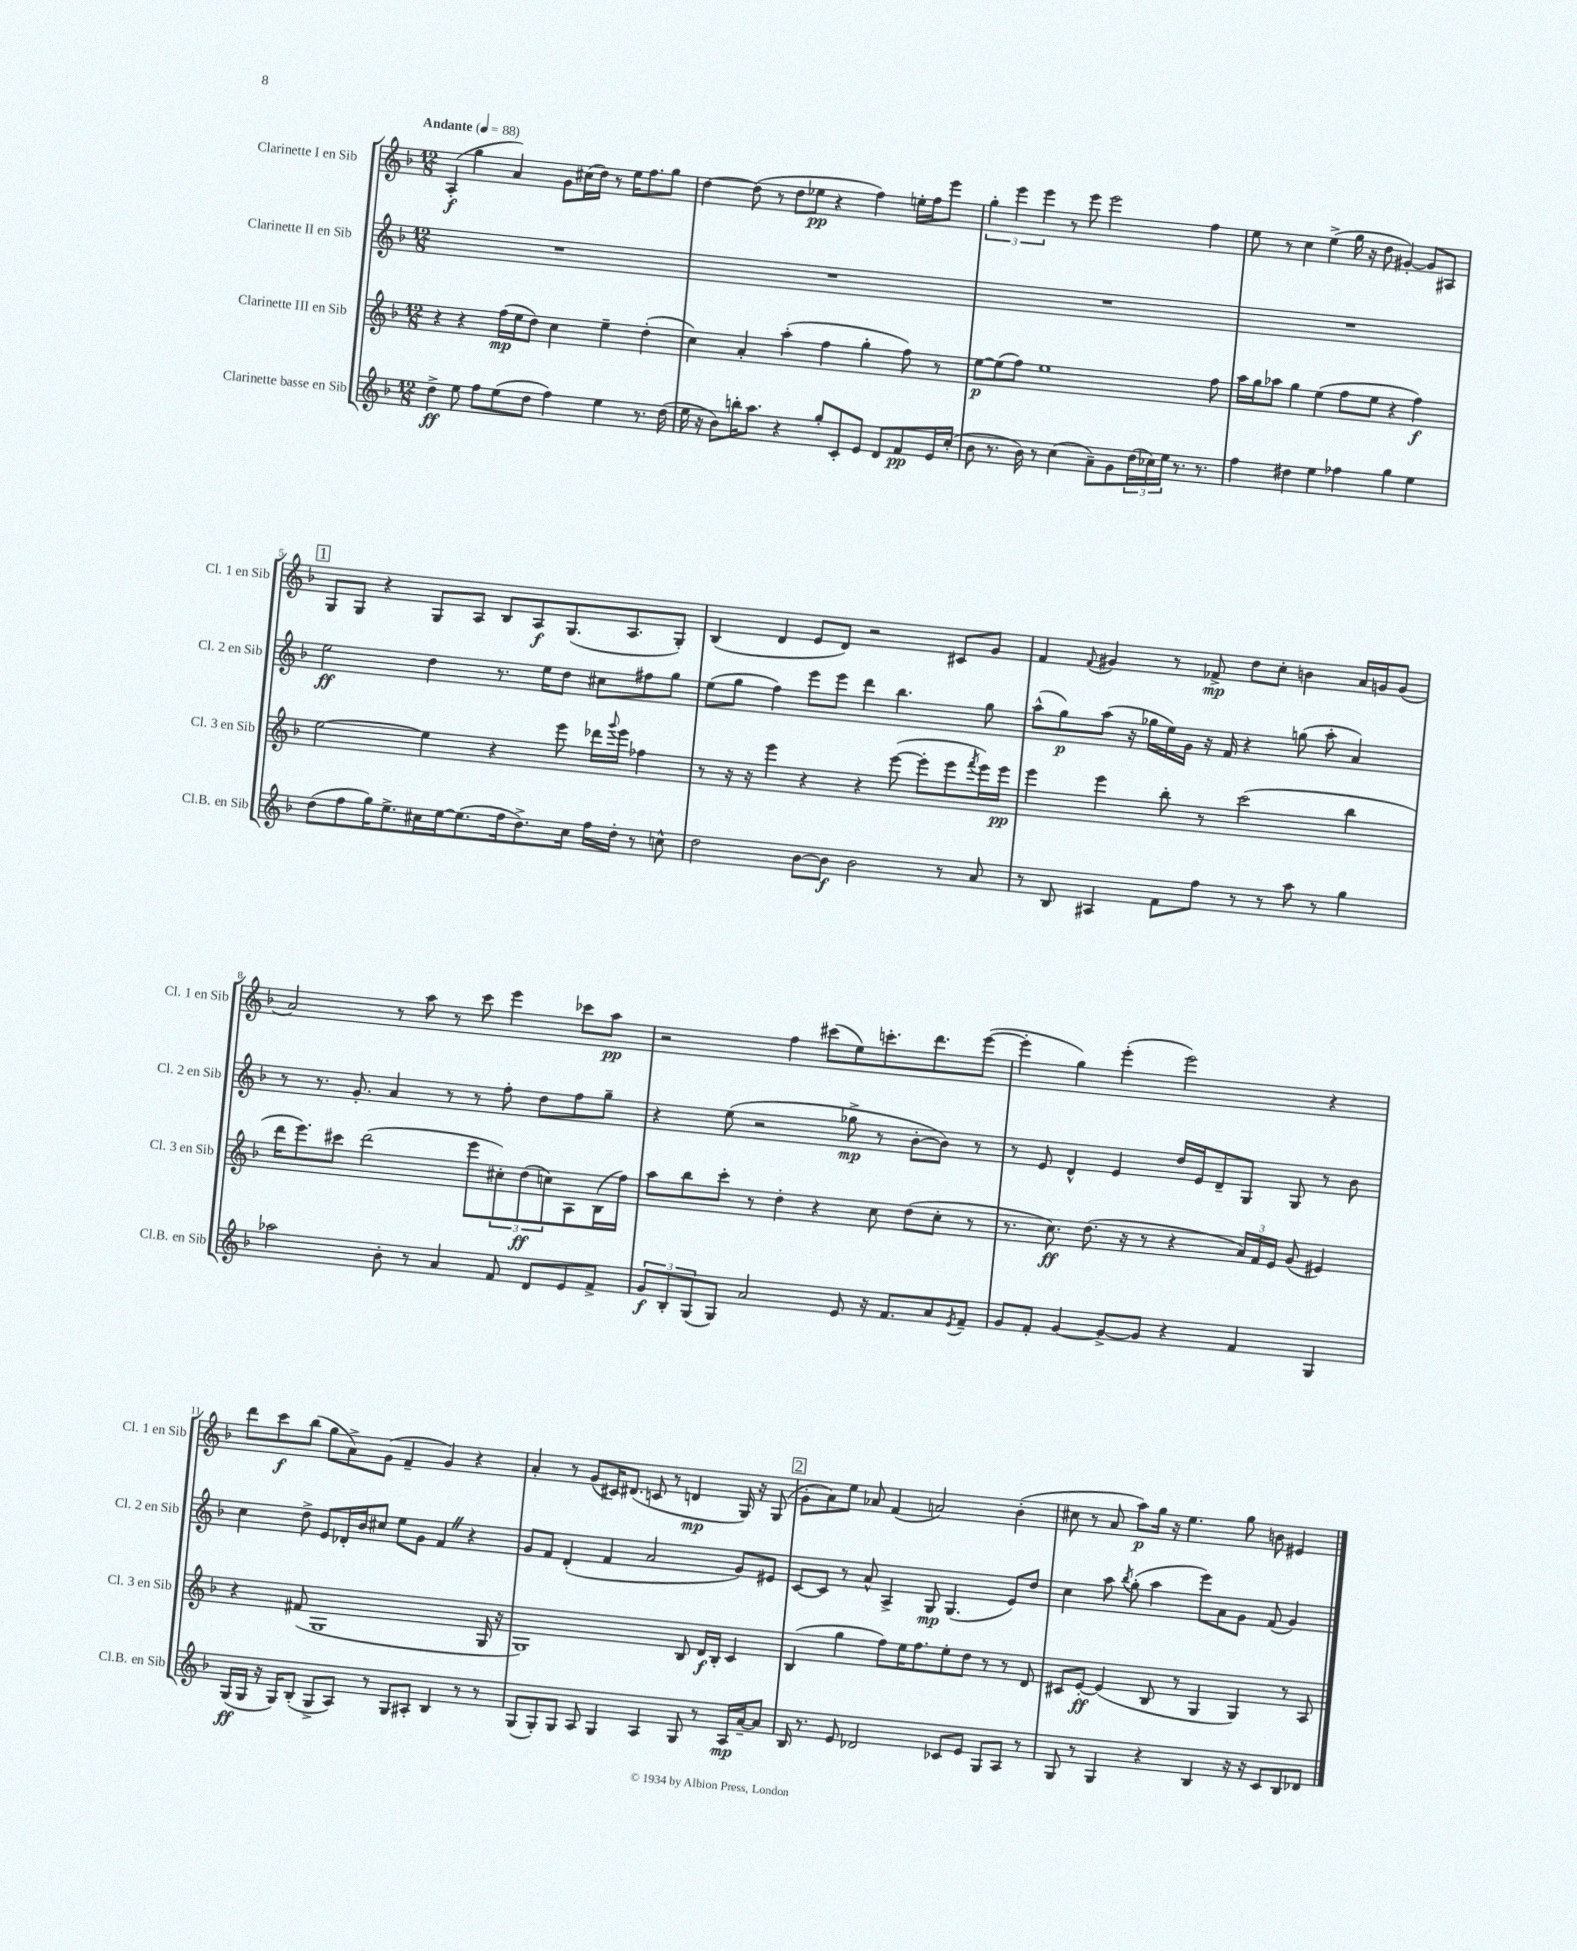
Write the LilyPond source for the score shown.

<<
\new StaffGroup <<
\new Staff = "s0" \with { instrumentName = "Clarinette I en Sib" shortInstrumentName = "Cl. 1 en Sib" } {
    \clef treble \key f \major \numericTimeSignature \time 12/8 \tempo "Andante" 4 = 88
    a4-.\f( g''4 a'4) g'8 cis''16( d''16) r8 e''16 f''8. g''8 |
    d''4~ d''8( r8 d''8 ees''8\pp r4 f''4) e''16-. f''16 e'''8 |
    \tuplet 3/2 { g''4-. e'''4 e'''4 } r8 e'''8 e'''2 f''4 |
    e''8 r8 c''4 e''4->( g''16 r16 d''8 gis'4~-.) gis'8 ais8 |
    \mark \markup { \box "1" } g8 g8 r4 g8 a8 bes8 a8\f g8.( a8. g8-.) |
    bes4( d'4 e'8 d'8) r2 cis'8 g'8 |
    f'4 \appoggiatura { f'8 } gis'4 r8 fes'8->\mp d''8 c''8-. b'4 a'16 g'16 g'8( |
    a'2) r8 a''8 r8 c'''8 e'''4 ces'''8 a''8\pp |
    r2 f''4 cis'''8( e''8) c'''8.-. d'''8. e'''8~( |
    e'''4-. g''4) e'''4-.( e'''2) r4 |
    d'''8 c'''8\f bes''8( g''8 a'8->) g'8( f'4-- g'4) r4 |
    a'4-. r8 g'8( cis'16) dis'8.( c'8 r8 d'4\mp g16) r16 g8( |
    \mark \markup { \box "2" } g'8-. a'8) e''8 aes'8 f'4( a'2) bes'4-.( |
    cis''8 r8 a'8 a''8\p) g''16 r16 e''4. g''8 b'8 eis'4 \bar "|." |
}
\new Staff = "s1" \with { instrumentName = "Clarinette II en Sib" shortInstrumentName = "Cl. 2 en Sib" } {
    \clef treble \key f \major \numericTimeSignature \time 12/8
    R1. |
    R1. |
    R1. |
    R1. |
    \mark \markup { \box "1" } e''2\ff d''4 r8. e''16 d''8 cis''8 fis''8 g''8 |
    e''8( g''8 f''4) e'''8 e'''8 d'''4 bes''4. g''8 |
    a''8-^( g''8\p) a''8( r16 ges''16 e''16) g'16 r16 f'16 r4 g''8( a''8-. a'4) |
    r8 r8. g'8.-. a'4 r8 r8 f''8-. d''8 f''8 g''8-- |
    r4 e''8( r2 ges''8->\mp r8 bes'8~-. bes'8) r8 |
    r8 e'8 d'4-^ e'4 d''16 e'16 d'8-- g8 g8 r8 bes'8 |
    c''4 d''8-> e'8 des'16-. bes'16 cis''8 e''8 g'8 f'4 \once \override BreathingSign.text = \markup { \musicglyph "scripts.caesura.straight" } \breathe r4 |
    g'8 f'8 d'4-.( f'4 a'2 g'8) eis'8 |
    \mark \markup { \box "2" } c'8~ c'8 r8 a'8-^ a4-> g8\mp g4.( e'8) d''8 |
    c''4 a''8 \acciaccatura { bes''8 } g''8-.( a''4 e'''8) a'8 g'8 f'8( g'4) \bar "|." |
}
\new Staff = "s2" \with { instrumentName = "Clarinette III en Sib" shortInstrumentName = "Cl. 3 en Sib" } {
    \clef treble \key f \major \numericTimeSignature \time 12/8
    r4 r4 f''16\mp( e''16 d''8) c''4 e''4-- d''4-.( |
    c''4) a'4-. a''4-.( f''4 g''4-. f''8) r8 |
    e''8~\p e''8( f''8) e''1 f''8 |
    a''16 g''16 aes''8 g''4 e''4( f''8 e''8 r4 f''4\f) |
    \mark \markup { \box "1" } e''2~ e''4 r4 e'''8 des'''16 \appoggiatura { g'''8 } e'''16 fes''4 |
    r8 r16 r16 e'''4 r4 r4 e'''8~( e'''8-. e'''8 \acciaccatura { f'''8 } e'''16) e'''16\pp |
    e'''4 e'''4 bes''8-. r8 c'''2( bes''4 |
    d'''16 e'''8.) cis'''8 d'''2( e'''8 \tuplet 3/2 { cis''8-.) d''8\ff( c''8) } a8 bes16( f''16) |
    a''8 bes''8 c'''8-. r8 d''4-. r4 c''8 d''8( c''8-. r8 |
    r8. c''8.\ff) d''8.( r16 r8 r4 \tuplet 3/2 { a'16) f'16 e'16 } g'8( eis'4) |
    r4 fis'8( g1 g16 r16 |
    g1) bes8 d'16\f bes16-. c'4 |
    \mark \markup { \box "2" } bes4( g''4 f''8) e''16 f''8. e''8-. d''8 r8 r8 d'8 |
    cis'8 e'8~-.\ff e'4( bes8 r8 g4 g4) r8 a8 \bar "|." |
}
\new Staff = "s3" \with { instrumentName = "Clarinette basse en Sib" shortInstrumentName = "Cl.B. en Sib" } {
    \clef treble \key f \major \numericTimeSignature \time 12/8
    d''4->\ff e''8 f''8 e''8( d''8 f''4) e''4 r8. d''16( |
    e''16 r16 bes'8) b''16-. a''8. r4 g''8-. c'8-. e'8 d'8 f'8\pp e'16 c''16-.( |
    bes'8 r8. bes'16) r8 c''4( a'8--) g'8 \tuplet 3/2 { d''16( ces''16) e''16 } r8. r8. |
    f''4 dis''4 e''4 fes''4 g''4 e''4 |
    \mark \markup { \box "1" } d''8( f''8 g''16) e''8.-> cis''16 e''16~ e''8.( f''16 d''8.->) cis''16 f''16 d''16-. r8 c''8-^ |
    d''2 bes'8~ bes'8\f bes'2 r8 a'8 |
    r8 bes8 ais4 f'8 f''8 r8 r8 a''8 r8 g''4 |
    aes''2 bes'8-. r8 a'4 f'8 d'8 e'8 f'8-> |
    \tuplet 3/2 { g'8\f bes8-. g8( } g8) a'2 e'8 r16 f'8. a'8 \acciaccatura { e'8 } f'8-- |
    g'8 f'8-. g'4~ g'8~-> g'8 r4 f'4 g4 |
    g16\ff( g16 r16 g16) bes8-.( g8-> a8) r8 g8 ais8-. bes4 r8 r8 |
    g8( g8-.) g8 a8 g4 a4 g8 r8 a16\mp a'16~-- a'8 |
    \mark \markup { \box "2" } bes16 r8. e'8 des'2 ces'8 e'8 g8 a8 r8 |
    g8 r8 g4 r4 bes4 r16 r16 c'8 bes8 des'8 \bar "|." |
}
>>
>>
